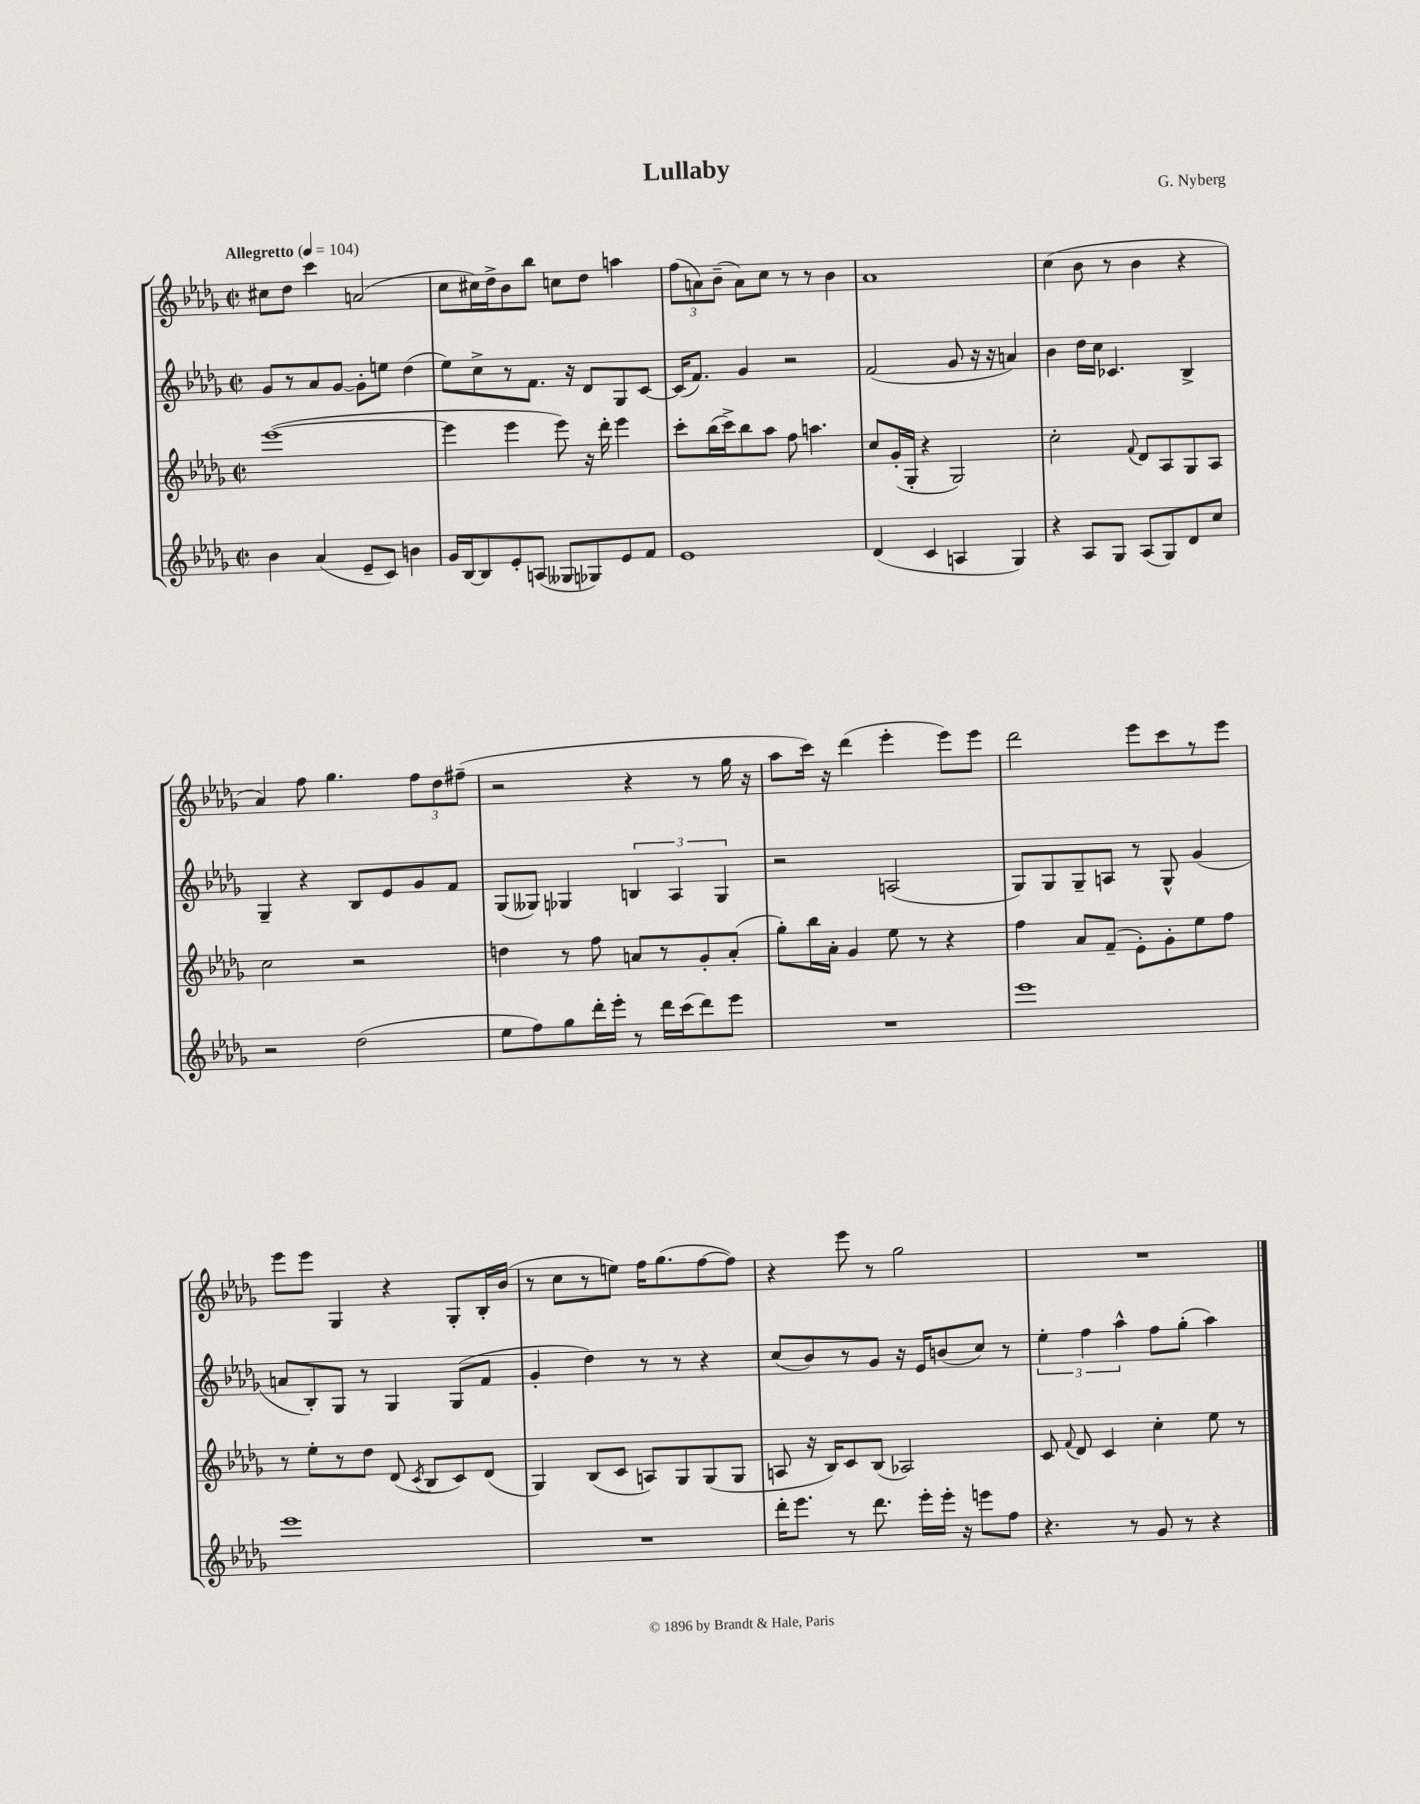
\header { title = "Lullaby" composer = "G. Nyberg" }
<<
\new StaffGroup <<
\new Staff = "s0" {
    \clef treble \key des \major \defaultTimeSignature \time 2/2 \tempo "Allegretto" 4 = 104
    \autoBeamOff cis''8[ des''8] c'''4 a'2( |
    c''8[ cis''16) des''16-> bes'8 bes''8] c''8[ des''8] a''4 |
    \tuplet 3/2 { f''8[( a'8) bes'8]--( } a'8[) c''8] r8 r8 bes'4 |
    aes'1 |
    c''4( bes'8 r8 bes'4 r4 |
    aes'4) f''8 ges''4. \tuplet 3/2 { f''8[ des''8 fis''8]--( } |
    r2 r4 r8 ges''16 r16 |
    aes''8[ c'''16]) r16 des'''4( ees'''4-. ees'''8[) ees'''8] |
    des'''2 ees'''8[ c'''8 r8 ees'''8] |
    ees'''8[ ees'''8] ges4 r4 ges8[-. bes16-. bes'16]( |
    r8 c''8[ r8 e''8]) f''16[ ges''8.( f''8~ f''8]) |
    r4 ees'''8 r8 ges''2 |
    R1 \bar "|." |
}
\new Staff = "s1" {
    \clef treble \key des \major \defaultTimeSignature \time 2/2
    \autoBeamOff ges'8[ r8 aes'8 ges'8]~ ges'8[-. e''8] des''4( |
    ees''8[) c''8-> r8 f'8.] r16 des'8[ ges8 c'8]~ |
    c'16[( f'8.]) ges'4 r2 |
    f'2( ges'8 r16 r16 a'4) |
    bes'4 des''16[ c''16] ces'4. bes4-> |
    ges4-- r4 bes8[ ees'8 ges'8 f'8] |
    ges8[( geses8]) ges4 \tuplet 3/2 { b4 aes4 ges4 } |
    r2 a2( |
    ges8[) ges8 ges8-- a8] r8 ges8-^ ges'4( |
    a'8[ bes8-.) ges8] r8 ges4 ges8[( f'8] |
    ges'4-. des''4) r8 r8 r4 |
    c''8[( bes'8) r8 ges'8] r16 ees'16[ b'8( c''8]) r8 |
    \tuplet 3/2 { ees''4-. f''4 aes''4-^ } f''8[ ges''8]-.( aes''4) \bar "|." |
}
\new Staff = "s2" {
    \clef treble \key des \major \defaultTimeSignature \time 2/2
    \autoBeamOff ees'''1~( |
    ees'''4 ees'''4 ees'''8) r16 des'''16-. ees'''4 |
    c'''8[-. bes''16( c'''16->) bes''8 aes''8] f''8 a''4. |
    c''8[ ges'16-.( ges16]-. r4 ges2) |
    c''2-. \appoggiatura { f'8 } des'8[ aes8 ges8 aes8] |
    c''2 r2 |
    d''4 r8 f''8 a'8[ r8 ges'8-. a'8]-.( |
    ges''8[-.) bes''16 aes'16]-. ges'4 ees''8 r8 r4 |
    f''4 aes'8[ f'8]--( ees'8[-.) ges'8-. ees''8 f''8] |
    r8 ees''8[-. r8 des''8] des'8( \acciaccatura { c'8 } bes8[ c'8) des'8]( |
    ges4) bes8[( c'8] a8[) ges8 ges8( ges8] |
    a8 r16 bes16[) c'8 bes8]( aes2) |
    c'8 \appoggiatura { f'8 } des'8 c'4 c''4-. ees''8 r8 \bar "|." |
}
\new Staff = "s3" {
    \clef treble \key des \major \defaultTimeSignature \time 2/2
    \autoBeamOff bes'4 aes'4( ees'8[-- c'8]) b'4 |
    ges'16[ bes16~ bes8 ees'8-. a8]( geses8[ ges8) ees'8 f'8] |
    ees'1 |
    des'4( c'4 a4 ges4) |
    r4 aes8[ ges8] aes8[( ges8) des'8 c''8] |
    r2 des''2( |
    ees''8[ f''8) ges''8 des'''16-. ees'''16]-. r8 des'''16[ c'''16( des'''8) ees'''8] |
    R1 |
    ees'''1 |
    ees'''1 |
    R1 |
    des'''16[-. ees'''8.] r8 des'''8. ees'''16[-. ees'''16]-. r16 e'''8[ f''8] |
    r4. r8 ges'8 r8 r4 \bar "|." |
}
>>
>>
\layout { \context { \Score \remove "Bar_number_engraver" } }
